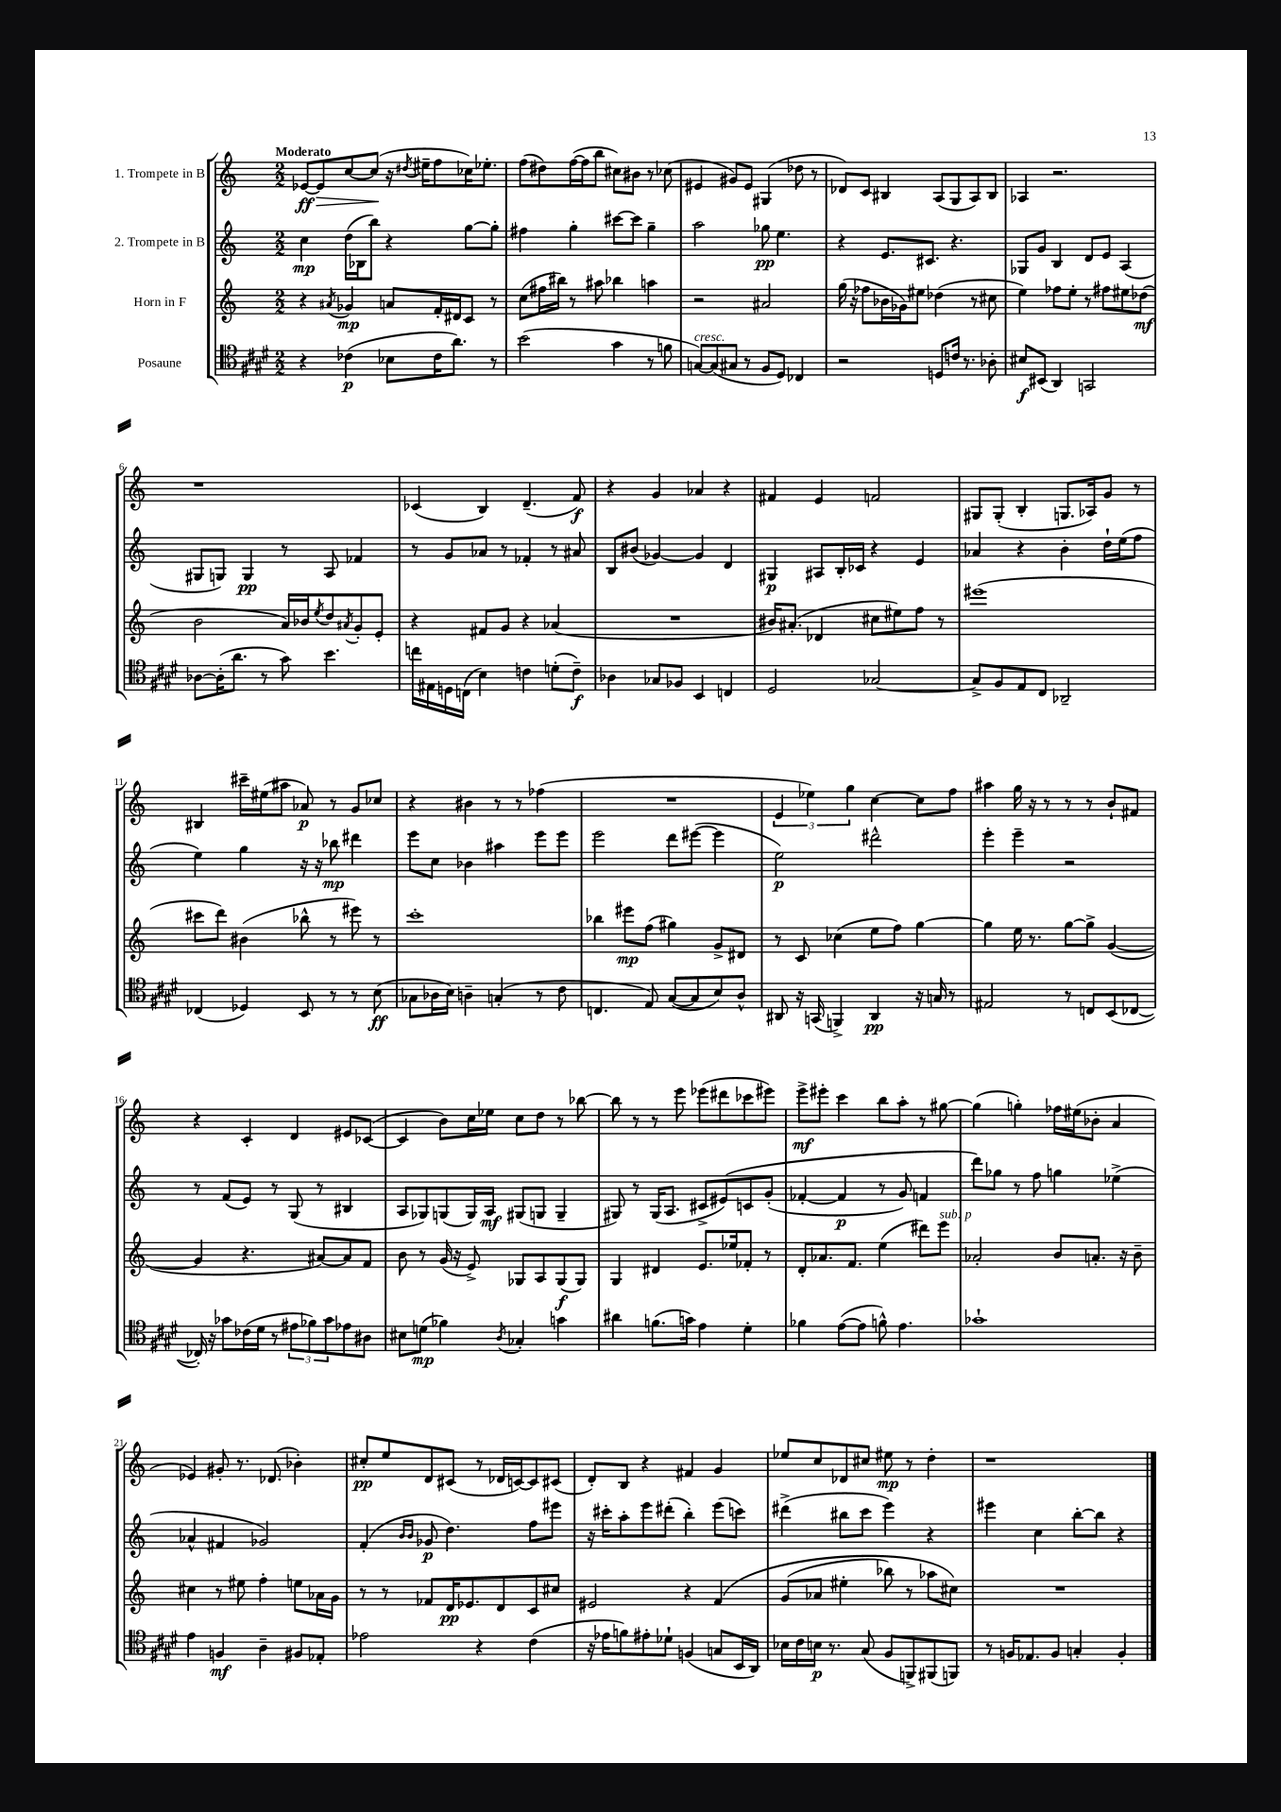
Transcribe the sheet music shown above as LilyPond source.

<<
\new StaffGroup <<
\new Staff = "s0" \with { instrumentName = "1. Trompete in B" } {
    \clef treble \key c \major \numericTimeSignature \time 2/2 \tempo "Moderato"
    ees'8~\ff ees'8\> c''8~ c''8\!( r16 \acciaccatura { dis''8 } eis''16-- f''8 ces''16) ees''8.-. |
    f''8( dis''8) f''16~( f''16 b''8 cis''8) bis'8 r8 ces''8( |
    eis'4 gis'8) eis'8 gis4( des''8 r8 |
    des'8) c'8 bis4 a8( g8 a8) bis8 |
    aes4 r2. |
    r1 |
    ces'4( b4) d'4.--( f'8\f) |
    r4 g'4 aes'4 r4 |
    fis'4 e'4 f'2 |
    gis8 gis8-.( b4-. g8. aes16) g'8 r8 |
    bis4 cis'''16-- eis''16( ais''8 aes'8\p) r8 g'8 ces''8 |
    r4 bis'4 r8 r8 fes''4( |
    R1 |
    \tuplet 3/2 { e'4 ees''4) g''4 } c''4~ c''8 f''8 |
    ais''4 g''16 r16 r8 r8 r8 b'8-! fis'8 |
    r4 c'4-. d'4 eis'8 ces'8~( |
    ces'4 b'8) c''16 ees''16 c''8 d''8 r8 bes''8~ |
    bes''8 r8 r8 e'''8 ees'''8( dis'''8 ces'''8 eis'''8) |
    e'''8->\mf eis'''8-. c'''4 b''8 a''8-. r8 gis''8~ |
    gis''4( g''4-.) fes''16 eis''16( bes'8-. a'4 |
    ees'4) gis'8-. r8. des'8.( bes'4-.) |
    cis''8-.\pp e''8 d'8 cis'8( r8 des'16 c'16~) c'8 cis'8( |
    d'8-.) b8 r4 fis'4 g'4 |
    ees''8 c''8 des'8 cis''8 eis''8\mp r8 d''4-. |
    r1 \bar "|." |
}
\new Staff = "s1" \with { instrumentName = "2. Trompete in B" } {
    \clef treble \key c \major \numericTimeSignature \time 2/2
    c''4\mp d''16( bes16 b''8) r4 g''8~ g''8-. |
    fis''4 g''4-. cis'''8~ cis'''8 g''4-- |
    a''2 ges''8\pp e''4. |
    r4 e'8. cis'8. r4. |
    ges8 g'8 b4 d'8 e'8 a4( |
    gis8 g8) g4\pp r8 a8 fes'4 |
    r8 g'8 aes'8 r8 fes'4-. r8 ais'8 |
    b8 bis'8( ges'4~) ges'4 d'4 |
    gis4\p ais8 b16-. ces'16 r4 e'4 |
    aes'4 r4 b'4-. d''16-! e''16( f''8 |
    e''4) g''4 r16 r16 bes''8\mp dis'''4 |
    e'''8 c''8 bes'4 ais''4 e'''8 e'''8 |
    e'''2 d'''8 eis'''8~( eis'''4 |
    e''2\p) dis'''2-^ |
    e'''4-. e'''4-- r2 |
    r8 f'8( e'8) r8 g8( r8 bis4 |
    a8 ges8) g8( g16) a16\mf gis8( g8 g4-- |
    gis8) r8 gis16( a8. cis'8-> eis'8)\( c'8 g'8-.( |
    fes'4~-. fes'4\p r8 g'8) f'4 |
    d'''8\) ges''8 r8 f''8 g''4 ees''4->( |
    aes'4-^ fis'4 ges'2) |
    f'4-.( \grace { b'16 b'16 } ges'8\p d''4.) f''8 eis'''8 |
    r16 cis'''16-. a''8-. e'''8 dis'''8-.( b''4-.) e'''8( c'''8) |
    dis'''4->( bis''8 c'''8 e'''4) r4 |
    eis'''4 c''4 b''8~-. b''8 r4 \bar "|." |
}
\new Staff = "s2" \with { instrumentName = "Horn in F" } {
    \clef treble \key c \major \numericTimeSignature \time 2/2
    r4 \acciaccatura { ais'8 } ges'4\mp a'8 f'16-. dis'16 c'8 r8 |
    c''8( fis''16 bis''16) r8 ais''8 bes''4 a''4 |
    r2 ais'2 |
    g''16( r16 fes''8 bes'16 ges'16) eis''8 des''4( r8 cis''8 |
    e''4) fes''8 e''8-. r8 fis''8 eis''8 des''8\mf( |
    b'2 a'16) bes'16 \acciaccatura { e''8 } d''8 \acciaccatura { ais'8 } g'8-. e'8-. |
    r4 fis'8 g'8 r4 aes'4( |
    R1 |
    bis'16) ais'8.-.( des'4 cis''8 eis''8) f''8 r8 |
    eis'''1( |
    cis'''8 d'''8) bis'4( bes''8-^ r8 eis'''8) r8 |
    c'''1-. |
    bes''4 eis'''8\mp f''8( gis''4) g'8-> dis'8 |
    r8 c'8 ces''4( e''8 f''8) g''4~ |
    g''4 e''16 r8. g''8~ g''8-> g'4~( |
    g'4 r4. ais'8~) ais'8 f'8 |
    b'8 r8 g'16( r16 e'8->) ges8 a8 ges8\f( ges8) |
    g4 dis'4 e'8. ees''16 fes'8-. r8 |
    d'8-. aes'8. f'8. e''4( dis'''8) e'''8^\markup { \italic "sub. p" } |
    aes'2-. b'8 a'8.-. r16 b'8-- |
    cis''4 r8 eis''8 f''4-. e''8 aes'16 g'16 |
    r8 r8 fes'8 d'16\pp ees'8. d'8 c'8 cis''8 |
    eis'2 r4 f'4\( |
    g'8( aes'8 eis''4-. bes''8) r8 aes''8 cis''8\) |
    R1 \bar "|." |
}
\new Staff = "s3" \with { instrumentName = "Posaune" } {
    \clef tenor \key e \major \numericTimeSignature \time 2/2
    r4 ces'4\p( bes8 ces'16 a'8.) r8 |
    b'2( gis'4 r8 f'8 |
    g8~^\markup { \italic "cresc." }) g8( gis8 r8 fis8 dis8) ces4 |
    r2 d8 c'16 r8. aes8-. |
    bis8\f bis,8( a,4) g,2 |
    aes8~ aes16-.( a'8. r8 gis'8) b'4. |
    c''16 eis16 d16 c16( b4) c'4 d'8-.( c'8--\f) |
    aes4 ges8 fes8 b,4 c4 |
    dis2 ges2~ |
    ges8-> fis8 e8 cis8 aes,2-- |
    ces4( des4) b,8 r8 r8 b8\ff( |
    ges8 aes16 b16) a4-- g4-.( r8 cis'8 |
    c4. e8) gis8~( gis8 b8) a8-^ |
    ais,8 r16 g,16( f,4->) ais,4\pp r16 g16 r8 |
    eis2 r8 c8 b,8( ces8~ |
    ces16-.) r16 ges'8 ces'16( dis'16 r8 \tuplet 3/2 { eis'8 fes'8) ges'8 } ees'8 ais8 |
    bis8 d'8\mp( fes'4) \acciaccatura { a8 } ges4-. g'4 |
    ais'4 f'8.( g'16) e'4 dis'4-. |
    fes'4 e'8~( e'8 f'8-^) e'4. |
    ges'1-! |
    e'4 f4\mf a4-- fis8 ees8-. |
    ees'2 r4 cis'4( |
    r16 ees'16 f'8) eis'8-. des'8-! f4( g8 b,16 a,16) |
    bes16 cis'16 b16\p r8. gis8( fis8 f,8->) fis,8( f,8) |
    r8 f16 ees8. f8 g4-. f4-. \bar "|." |
}
>>
>>
